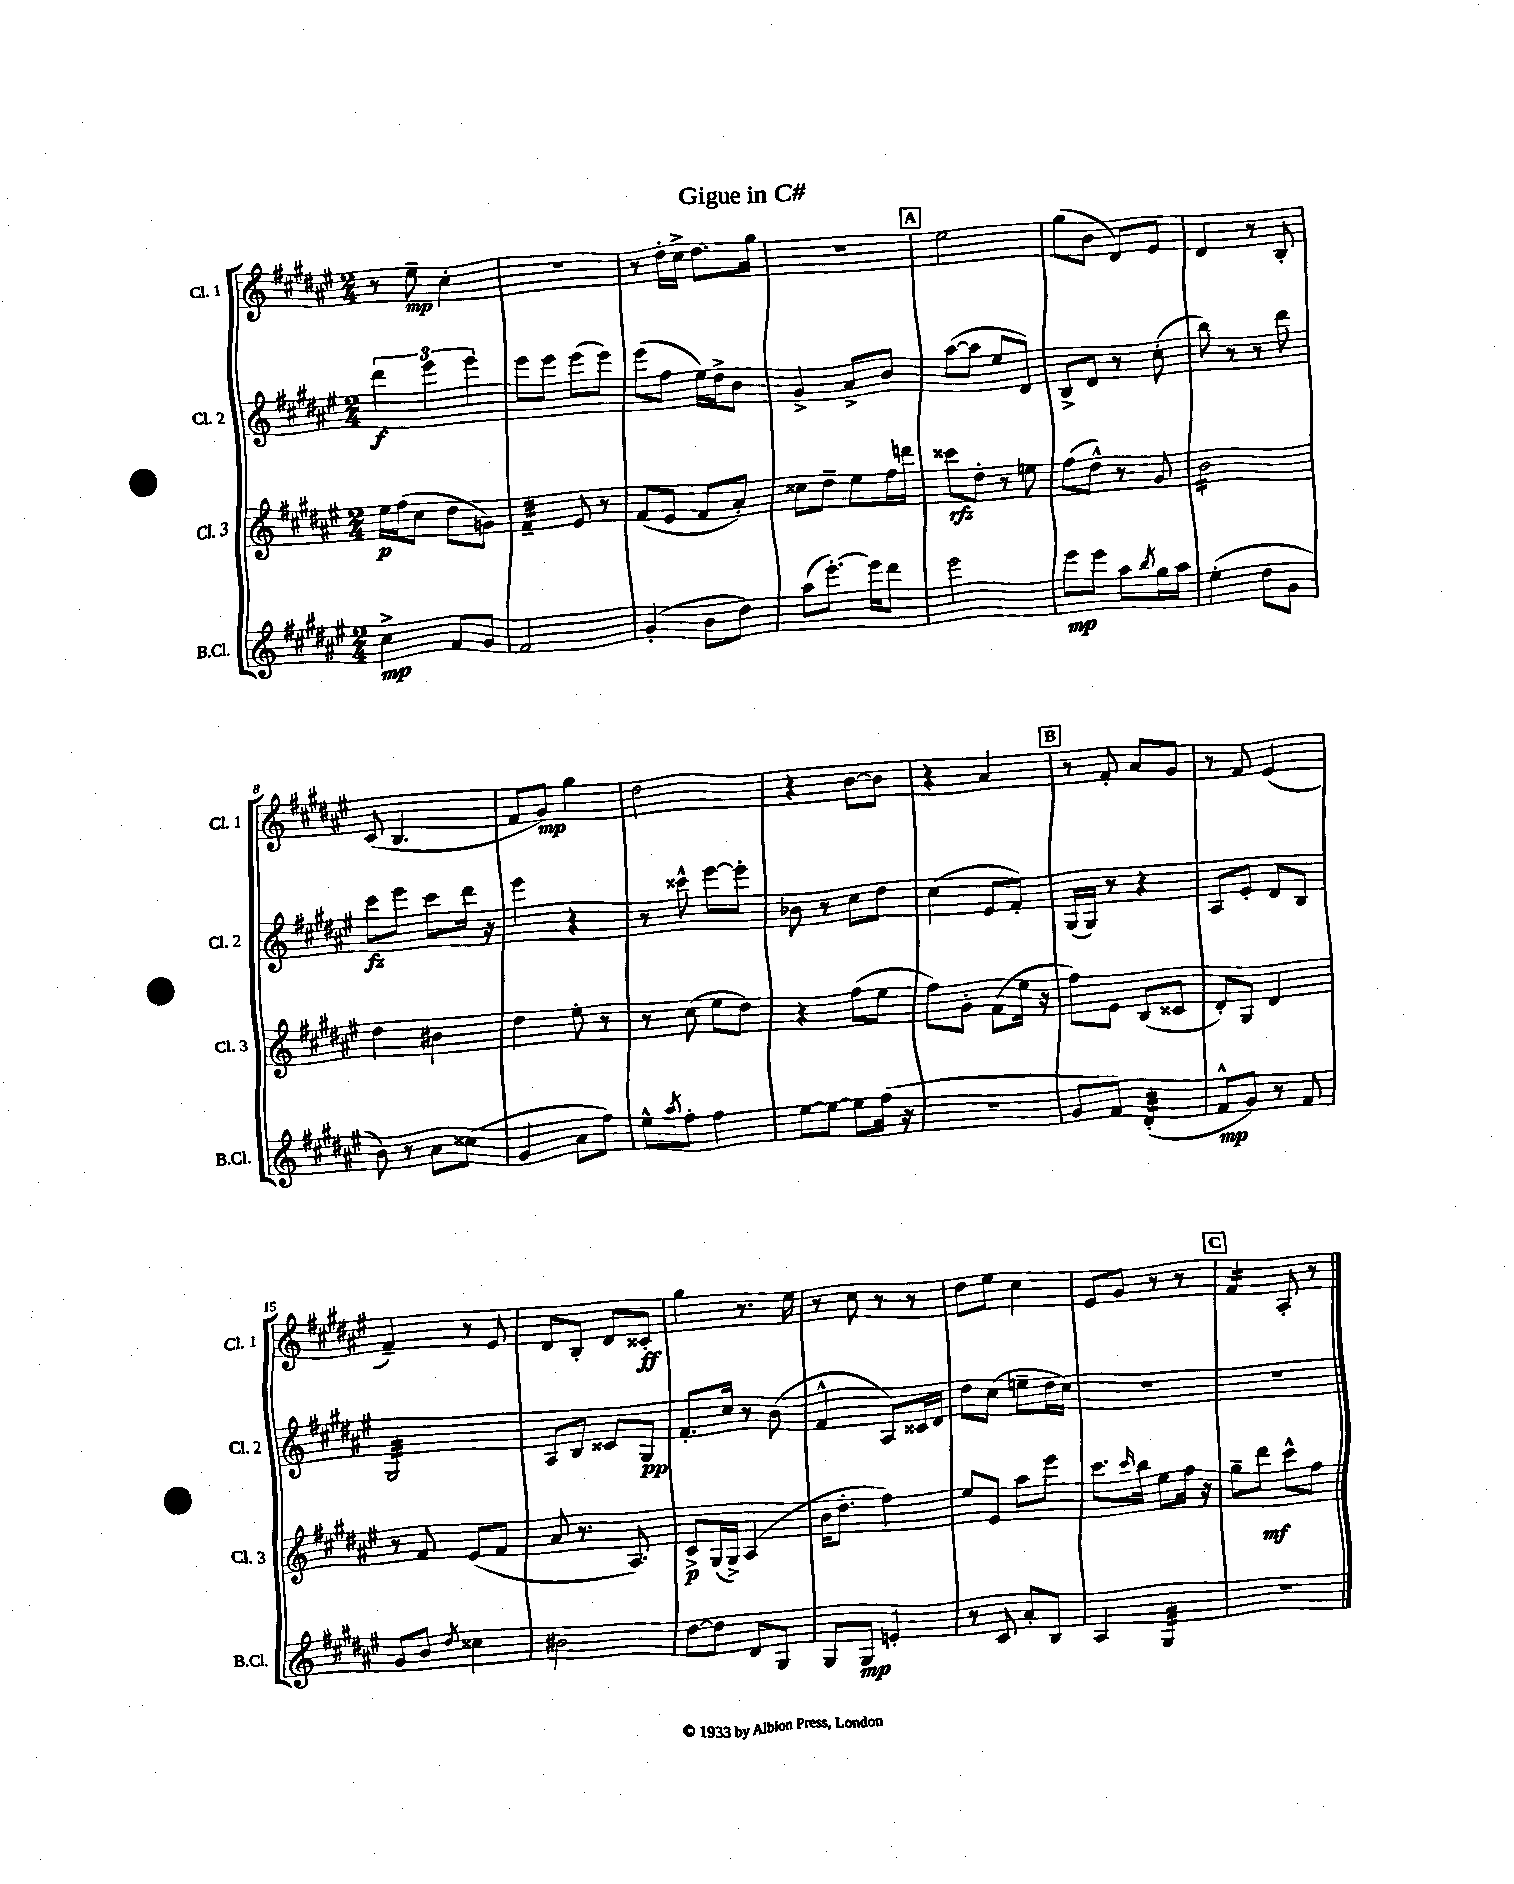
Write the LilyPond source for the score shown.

\header { title = "Gigue in C#" }
<<
\new StaffGroup <<
\new Staff = "s0" \with { instrumentName = "Cl. 1" shortInstrumentName = "Cl. 1" } {
    \clef treble \key fis \major \numericTimeSignature \time 2/4
    r8 eis''8--\mp cis''4-. |
    r2 |
    r8 dis''16-. cis''16-> dis''8. gis''16 |
    R2 |
    \mark \markup { \box "A" } eis''2 |
    gis''8( b'8 dis'8) eis'8 |
    dis'4 r8 b8-. |
    cis'8( b4. |
    fis'8 gis'8\mp) gis''4 |
    dis''2 |
    r4 b'8~ b'8 |
    r4 ais'4 |
    \mark \markup { \box "B" } r8 fis'8-. ais'8 gis'8 |
    r8 fis'8 eis'4( |
    fis'4--) r8 eis'8 |
    dis'8 b8-. dis'8 cisis'8-.\ff |
    gis''4 r8. eis''16 |
    r8 cis''8 r8 r8 |
    dis''8 eis''8 cis''4 |
    eis'8 gis'8 r8 r8 |
    \mark \markup { \box "C" } fis'4:16 ais8-. r8 \bar "|." |
}
\new Staff = "s1" \with { instrumentName = "Cl. 2" shortInstrumentName = "Cl. 2" } {
    \clef treble \key fis \major \numericTimeSignature \time 2/4
    \tuplet 3/2 { dis'''4\f eis'''4 eis'''4 } |
    eis'''8 eis'''8 eis'''8( eis'''8) |
    eis'''8( fis''8 eis''16) dis''16-> b'8 |
    gis'4-> ais'8-> b'8 |
    \mark \markup { \box "A" } ais''8~( ais''8 eis''8 dis'8) |
    b8-> dis'8 r8 cis''8-.( |
    b''8) r8 r8 dis'''8 |
    cis'''8\fz eis'''8 cis'''8 dis'''16 r16 |
    eis'''4 r4 |
    r8 cisis'''8-^ eis'''8~ eis'''8-. |
    bes'8 r8 cis''8 dis''8 |
    cis''4( eis'8 fis'8-.) |
    \mark \markup { \box "B" } gis16( gis16) r8 r4 |
    ais8 eis'8-. dis'8 b8 |
    gis2:32 |
    ais8 b8 cisis'8 gis8\pp |
    fis'8.-. cis''16 r8 b'8( |
    fis'4-^ ais8) cisis'16 dis'16 |
    dis''8 cis''8( e''8-- dis''16 cis''16) |
    R2 |
    \mark \markup { \box "C" } R2 \bar "|." |
}
\new Staff = "s2" \with { instrumentName = "Cl. 3" shortInstrumentName = "Cl. 3" } {
    \clef treble \key fis \major \numericTimeSignature \time 2/4
    eis''16\p fis''16( cis''8 dis''8 g'8) |
    fis'4:32-- eis'8 r8 |
    fis'8( eis'8 fis'8 ais'8-.) |
    cisis''8 dis''8-- eis''8 fis''16 d'''16 |
    \mark \markup { \box "A" } cisis'''8\rfz dis''8-. r8 e''8 |
    fis''8( dis''8-^) r8 gis'8 |
    b'2:16 |
    dis''4 bis'4 |
    dis''4 eis''8-. r8 |
    r8 cis''8( eis''8 dis''8) |
    r4 fis''8( eis''8 |
    fis''8) gis'8-. fis'8( eis''16 r16 |
    \mark \markup { \box "B" } fis''8) eis'8 b8( cisis'8 |
    dis'8-.) gis8 dis'4 |
    r8 fis'8 eis'8( fis'8 |
    ais'8 r8. ais8.) |
    cis'8->\p gis16( gis16->) ais4( |
    b'16 dis''8.-. fis''4) |
    eis''8 eis'8 ais''8 eis'''8 |
    cis'''8. \grace { cis'''16 } b''16 eis''8 fis''16 r16 |
    \mark \markup { \box "C" } gis''8-- dis'''8\mf cis'''8-^ fis''8 \bar "|." |
}
\new Staff = "s3" \with { instrumentName = "B.Cl." shortInstrumentName = "B.Cl." } {
    \clef treble \key fis \major \numericTimeSignature \time 2/4
    cis''4->\mp fis'8 gis'8 |
    fis'2 |
    gis'4-.( b'8 dis''8) |
    ais''8( eis'''8.~-.) eis'''16 dis'''8 |
    \mark \markup { \box "A" } eis'''2 |
    eis'''8\mp eis'''8 ais''8 \acciaccatura { b''8 } gis''16 ais''16 |
    eis''4-.( dis''8 gis'8 |
    b'8) r8 ais'8 cisis''8( |
    gis'4 ais'8 fis''8) |
    eis''8-^ \acciaccatura { ais''8 } fis''8-. fis''4 |
    eis''8~ eis''8~ eis''8 fis''16( r16 |
    R2 |
    \mark \markup { \box "B" } gis'8 fis'8) dis'4:32-.( |
    fis'8-^\mp gis'8) r8 fis'8 |
    gis'8 b'8 \acciaccatura { dis''8 } cisis''4 |
    bis'2 |
    dis''8~ dis''8 dis'8 gis8 |
    gis8 gis8\mp e'4-. |
    r8 cis'8 ais'8-. b8 |
    ais4 gis4:32 |
    \mark \markup { \box "C" } r2 \bar "|." |
}
>>
>>
